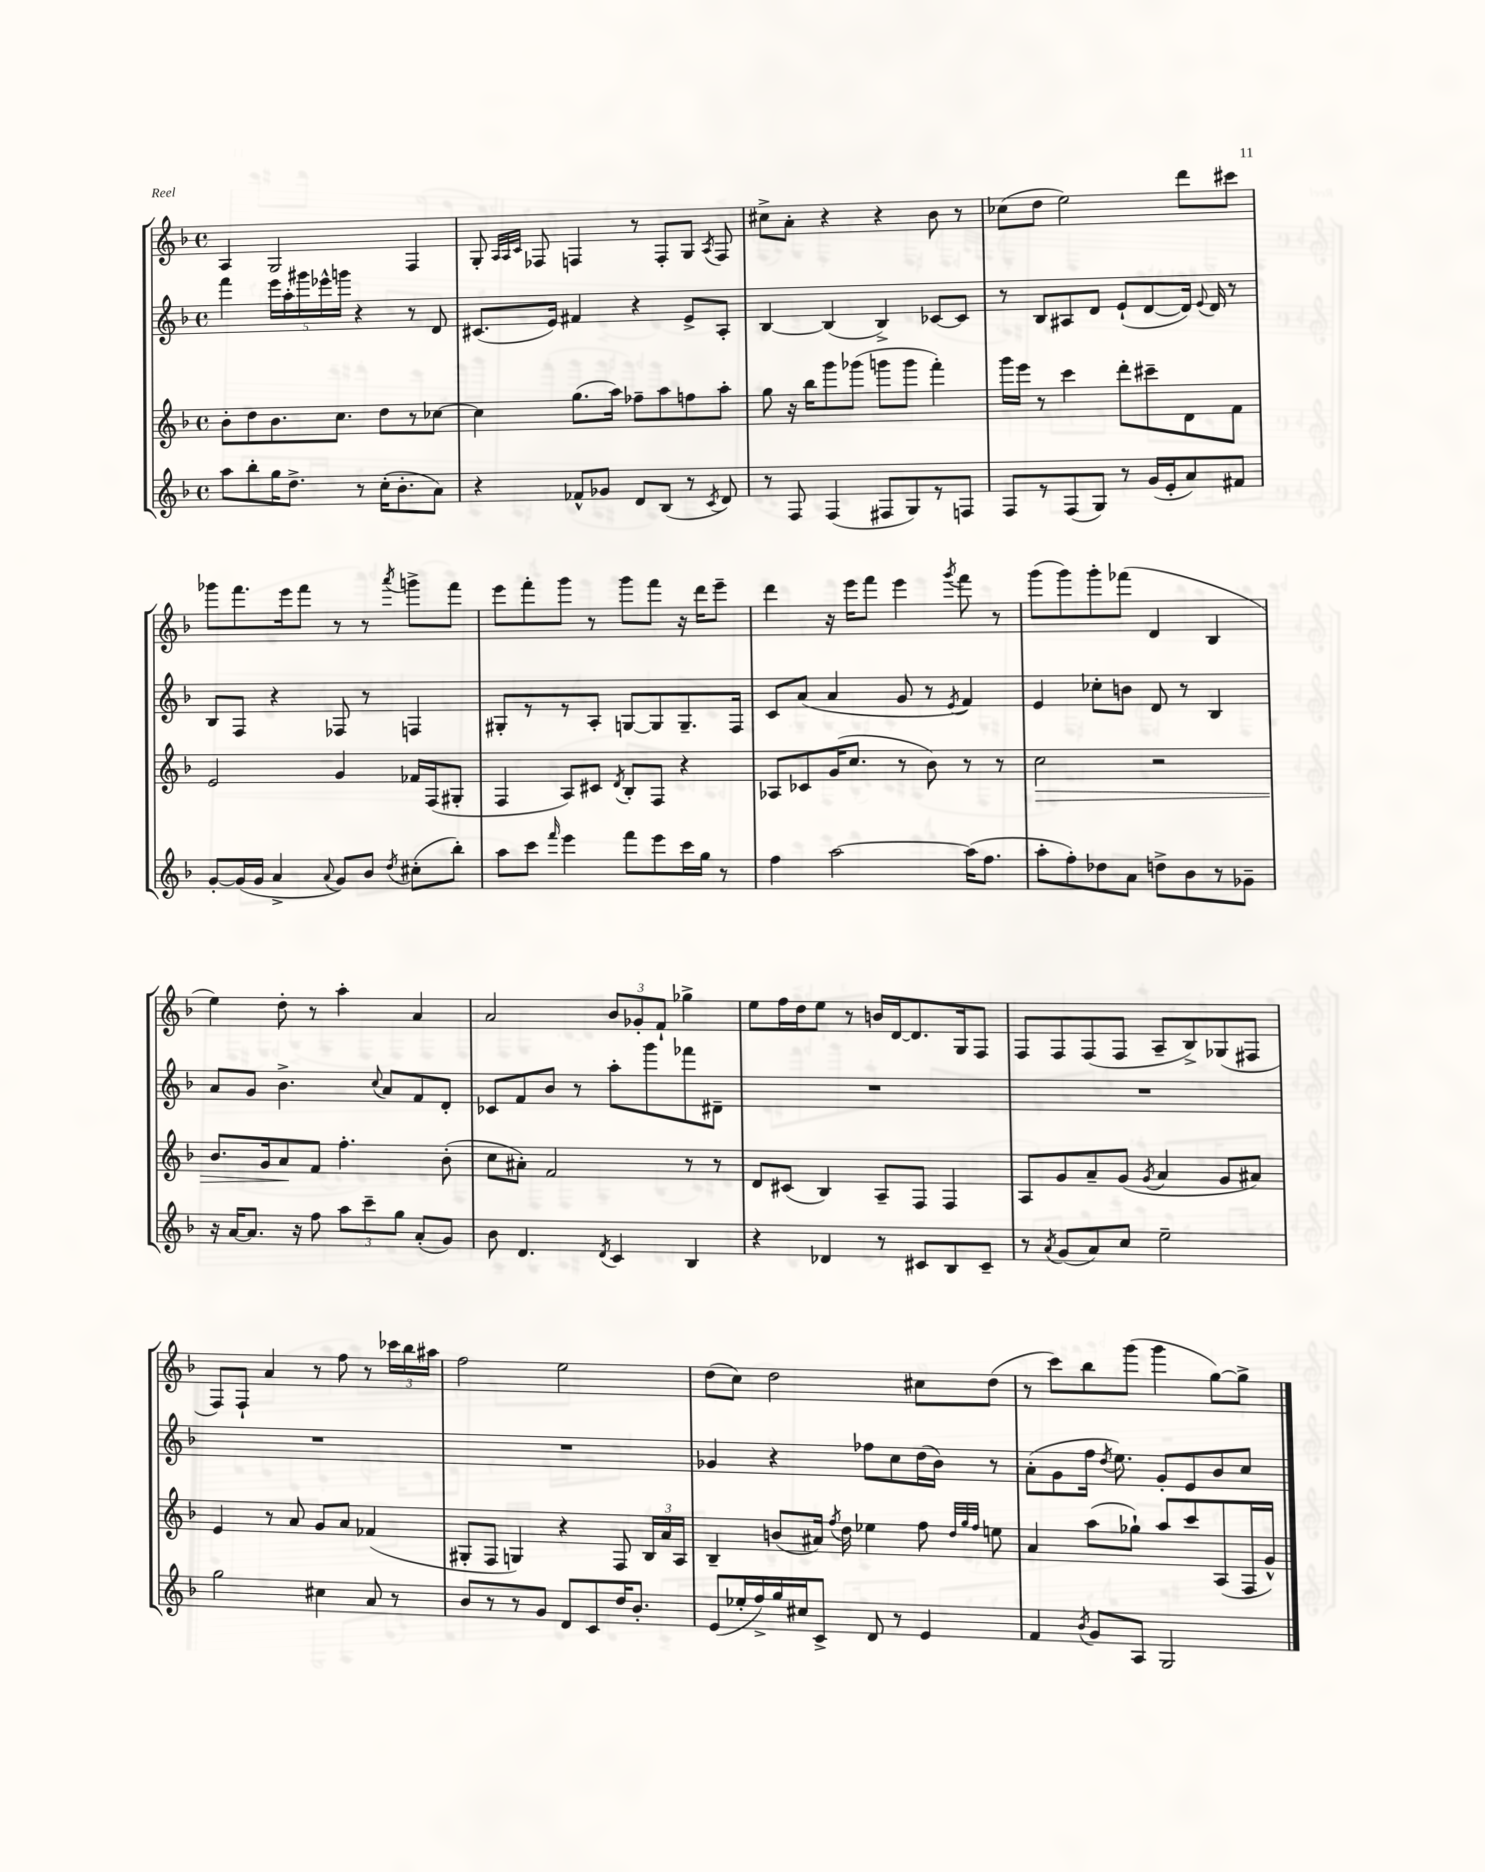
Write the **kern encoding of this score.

**kern	**kern	**dynam	**kern	**kern
*part4	*part3	*part3	*part2	*part1
*staff4	*staff3	*staff3	*staff2	*staff1
*clefG2	*clefG2	*	*clefG2	*clefG2
*k[b-]	*k[b-]	*	*k[b-]	*k[b-]
*M4/4	*M4/4	*	*M4/4	*M4/4
*met(c)	*met(c)	*	*met(c)	*met(c)
=22	=22	=22	=22	=22
8aa\L	8b-'\L	.	4fff\	4A/
8bb-'\	8dd\	.	.	.
16gg\K	8.b-\	.	20eee\LL	2G/
.	.	.	20aa'\	.
8.dd^\J	.	.	.	.
.	.	.	20ggg#X\	.
.	.	.	20eee-X^^\	.
.	8.cc\J	.	.	.
.	.	.	20gggn\JJ	.
8r	.	.	4r	.
(16cc'\KL	8dd\L	.	.	.
8.b-'\	.	.	.	.
.	8r	.	8r	4F/
8a\J)	[8cc-X\J	.	8d/	.
=23	=23	=23	=23	=23
4r	4cc-\]	.	(8.c#X/L	8G'/
.	.	.	.	32qqA/LLL
.	.	.	.	32qqA/
.	.	.	.	32qqc/JJJ
.	.	.	.	8F-X/
.	.	.	16e/Jk)	.
8f-X^^/L	(8.gg\L	.	4f#X/	4Fn/
8g-X/J	.	.	.	.
.	16aa\Jk)	.	.	.
8d/L	8ff-X~\L	.	4r	8r
(8B-/J	8aa\	.	.	8F'/L
8r	8ffn\	.	8e^/L	8G/J
8qc/	.	.	.	8qA/
8d/)	8aa'\J	.	8A'/J	8F/
=24	=24	=24	=24	=24
8r	8gg\	.	[4B-/	8cc#X^\L
8F/	16r	.	.	8a'\J
.	16bb-\KL	.	.	.
(4F/	8ggg\	.	(4B-/]	4r
.	(8ggg-X\J	.	.	.
8F#X/L	8gggn\L	.	4B-^/)	4r
8G/)	8ggg\J	.	.	.
8r	4fff'\)	.	[8c-X/L	8b-\
8Fn/J	.	.	8c-/J]	8r
=25	=25	=25	=25	=25
8F/L	16ggg\LL	.	8r	(8cc-X\L
.	16eee\JJ	.	.	.
8r	8r	.	8B-/L	8dd\J
(8F/	4ccc\	.	8A#X/	2ee\)
8G/J)	.	.	8d/J	.
8r	8ddd'\L	.	(8e`/L	.
(16g/LL	8ccc#X~\	.	[8d/	.
16e'/J	.	.	.	.
8a/)	8d\	.	16d/Jk])	8ddd\L
.	.	.	8qqe/	.
.	.	.	16d/	.
8f#X/J	8f\J	.	8r	8ccc#X\J
!!LO:LB:g=z
=26	=26	=26	=26	=26
[8g'/L	2e/	.	8B-/L	8ggg-X\L
(16g/L]	.	.	8F/J	8.fff\
16g/JJ	.	.	.	.
4a^/	.	.	4r	.
.	.	.	.	16eee\k
.	.	.	.	8fff\J
8qqa/	.	.	.	.
8g/L)	4g/	.	8F-X/	8r
8b-/J	.	.	8r	8r
8qdd/	.	.	.	8qaaa/
(8cc#X'\L	16f-X/LL	.	4Fn/	8gggn^\L
.	(16F/J	.	.	.
8bb-'\J)	8G#X'/J	.	.	8fff\J
=27	=27	=27	=27	=27
8aa\L	4F/	.	8G#X'/L	8eee\L
8ccc\J	.	.	8r	8fff'\
16qqfff/	.	.	.	.
4eee\	8A/L)	.	8r	8ggg\J
.	8c#X/J	.	8A'/J	8r
.	8qd/	.	.	.
8fff\L	8B-'/L	.	[8Gn/L	8ggg\L
8eee\	8F/J	.	8G/]	8fff\J
16ccc\L	4r	.	8.G~/	16r
16gg\JJ	.	.	.	16ddd\KL
8r	.	.	.	8eee~\J
.	.	.	16F/Jk	.
=28	=28	=28	=28	=28
4ff\	8A-X/L	.	8c/L	4ddd\
.	8c-X/	.	(8a/J	.
[2aa\	(16g/K	.	4a/	16r
.	8.cc/J	.	.	16eee\KL
.	.	.	.	8fff\J
.	8r	.	8g/	4eee\
.	8b-\)	.	8r	.
.	.	.	8qe/	8qggg/
(16aa\KL]	8r	.	4f/)	8fff\
8.ff\J	.	.	.	.
.	8r	.	.	8r
=29	=29	=29	=29	=29
!	!	!LO:HP:b	!	!
8aa'\L	2cc\	>	4e/	(8ggg\L
8ff'\)	.	.	.	8ggg\)
8dd-X\	.	.	8cc-X'\L	8ggg'\
8a\J	.	.	8bn\J	(8fff-X\J
8ddn^\L	2r	.	8d/	4d/
8b-\	.	.	8r	.
8r	.	.	4B-/	4B-/
8g-X~\J	.	.	.	.
!!LO:LB:g=z
=30	=30	=30	=30	=30
16r	8.b-/L	.	8a/L	4ee\)
[16a/KL	.	.	.	.
8.a/J]	.	.	8g/J	.
.	16g/k	.	.	.
.	8a/	.	4.b-^\	8dd'\
16r	.	.	.	.
8ff\	8f/J	]	.	8r
12aa\L	4.ff'\	.	.	4aa'\
12ccc~\	.	.	.	.
.	.	.	8qqcc/	.
.	.	.	8a/L	.
12gg\J	.	.	.	.
(8a'/L	.	.	8f/	4a/
8g/J)	(8b-'\	.	8d'/J	.
=31	=31	=31	=31	=31
8b-\	8cc\L	.	8c-X/L	2a/
4.d/	8a#X'\J)	.	8f/	.
.	2f/	.	8b-/J	.
.	.	.	8r	.
8qd/	.	.	.	.
4c/	.	.	8aa'\L	12b-/L
.	.	.	.	12g-X'/
.	.	.	8ggg\	.
.	.	.	.	12f`/J
4B-/	8r	.	8fff-X\	4gg-X^\
.	8r	.	8d#X~\J	.
=32	=32	=32	=32	=32
4r	8d/L	.	1r	8ee\L
.	(8c#X/J	.	.	16ff\L
.	.	.	.	16dd\J
4d-X/	4B-/)	.	.	8ee\J
.	.	.	.	8r
8r	8A~/L	.	.	16bn/LL
.	.	.	.	[16d/J
8c#X/L	8F/J	.	.	8.d/]
8B-/	4F/	.	.	.
.	.	.	.	16G/k
8c#~/J	.	.	.	8F/J
=33	=33	=33	=33	=33
8r	8A/L	.	1r	8F/L
8qa/	.	.	.	.
(8g/L	8g/	.	.	8F/
8a/)	8a~/	.	.	(8F/
8cc/J	(8g/J	.	.	8F/J
.	8qg/	.	.	.
2ee~\	4a/	.	.	8A~/L
.	.	.	.	8B-^/)
.	8g/L	.	.	(8G-X/
.	8a#X/J)	.	.	8F#X/J
!!LO:LB:g=z
=34	=34	=34	=34	=34
2gg\	4e/	.	1r	8F/L)
.	.	.	.	8F`/J
.	8r	.	.	4a/
.	8a/	.	.	.
4cc#X\	8g/L	.	.	8r
.	8a/J	.	.	8ff\
8a/	(4f-X/	.	.	8r
8r	.	.	.	24ccc-X\LL
.	.	.	.	24bb-\
.	.	.	.	24aa#X\JJ
=35	=35	=35	=35	=35
8b-/L	8G#X'/L	.	1r	2ff\
8r	8F/J	.	.	.
8r	4Gn/)	.	.	.
8g/J	.	.	.	.
8d/L	4r	.	.	2ee\
8c/	.	.	.	.
16dd/K	8F/	.	.	.
8.b-'/J	.	.	.	.
.	24B-/LL	.	.	.
.	24a/	.	.	.
.	24A/JJ	.	.	.
=36	=36	=36	=36	=36
(8e/L	4B-~/	.	4g-X/	(8dd\L
16ee-X'/L	.	.	.	8cc\J)
16ff^/)	.	.	.	.
16gg/	(8bn/L	.	4r	2dd\
16cc#X/J	.	.	.	.
8c^/J	16a#X/Jk)	.	.	.
.	8qff/	.	.	.
.	16dd\	.	.	.
8d/	4ee-X\	.	8ff-X\L	.
8r	.	.	8cc\	.
4e/	8ff\	.	(16dd\L	8cc#X\L
.	.	.	16b-\JJ)	.
.	32qqdd/LLL	.	.	.
.	32qqgg/	.	.	.
.	32qqff/JJJ	.	.	.
.	8een\	.	8r	(8dd\J
=37	=37	=37	=37	=37
4f/	4a/	.	(8a'\L	8r
.	.	.	8g\	8ccc\L)
8qb-/	.	.	.	.
8g/L	(8aa\L	.	16ff\Jk	8bb-\
.	.	.	8qdd/	.
.	.	.	8.ee\)	.
8A/J	8gg-X`\J)	.	.	(8ggg\J
2G/	8aa/L	.	8g'/L	4ggg\
.	8ccc/	.	8e/	.
.	(8A/	.	8b-/	[8gg\L)
.	16F/L	.	8cc/J	8gg^\J]
.	16g^^/JJ)	.	.	.
==	==	==	==	==
*-	*-	*-	*-	*-
